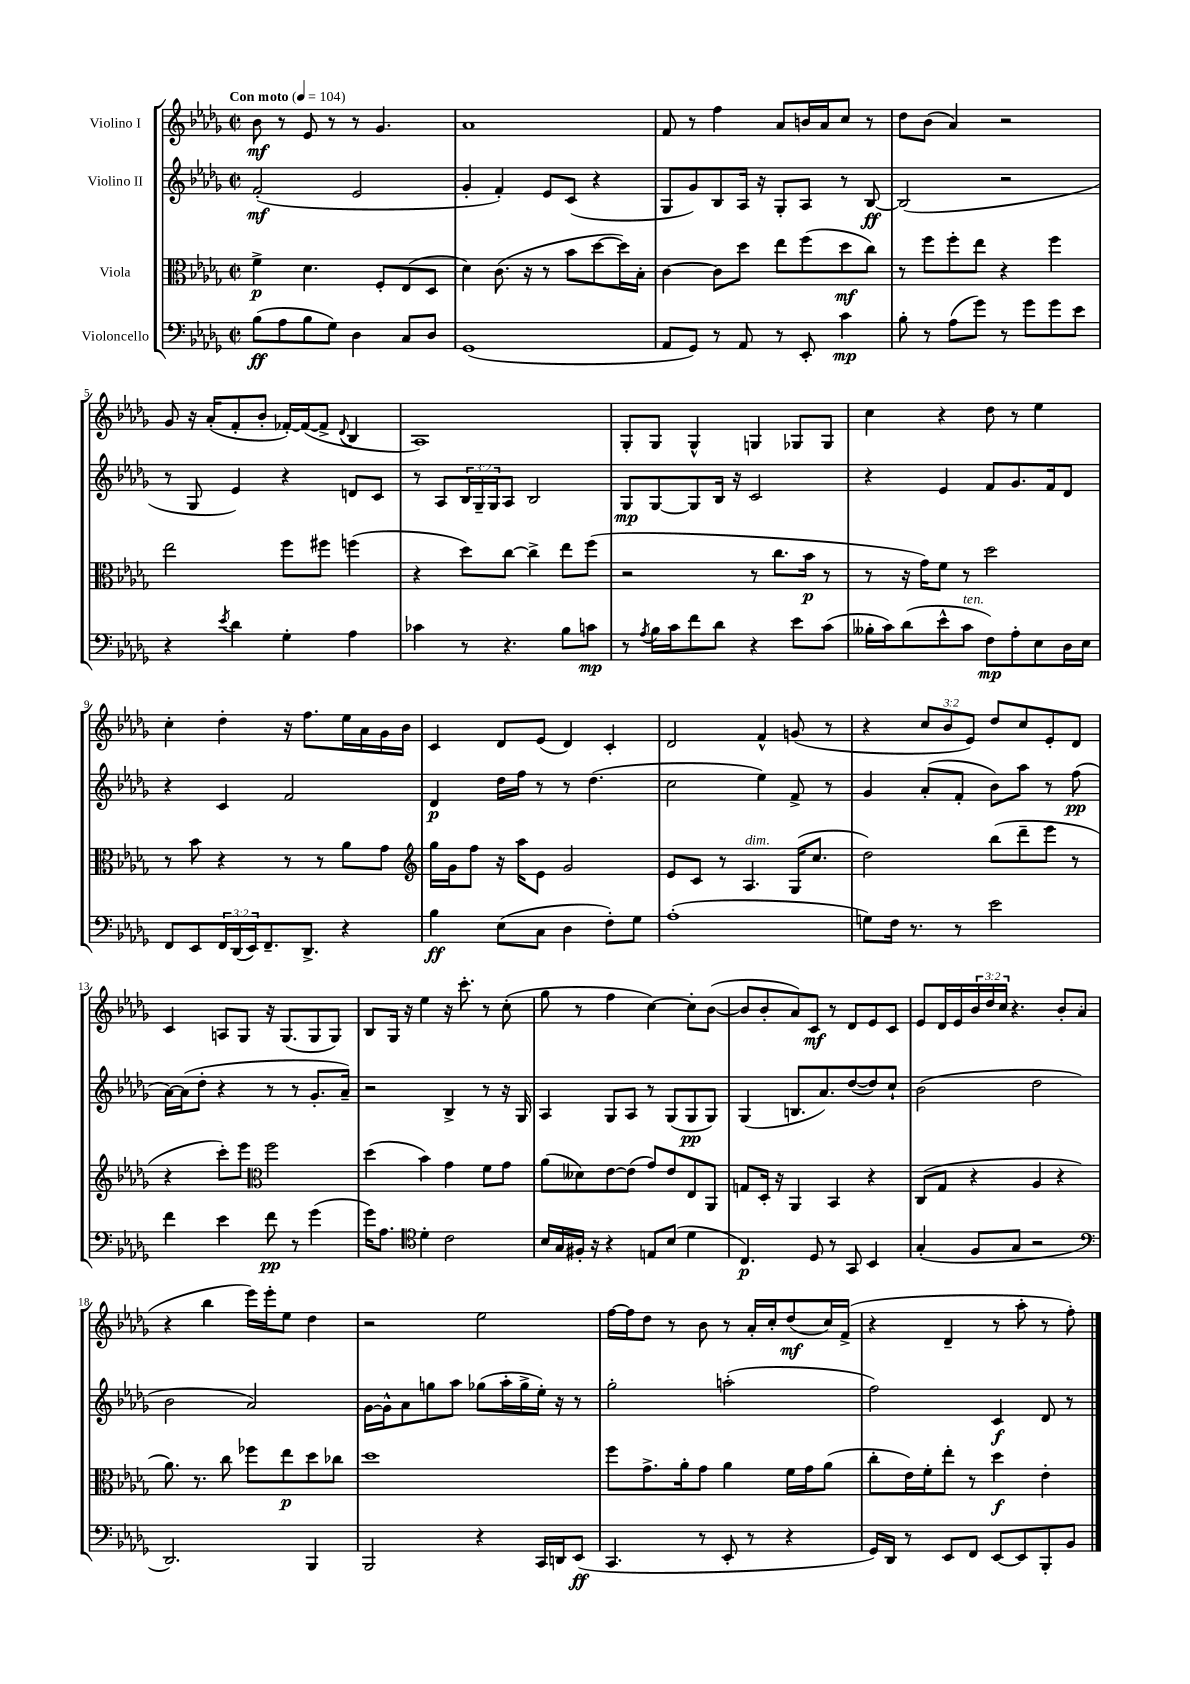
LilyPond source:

<<
\new StaffGroup <<
\new Staff = "s0" \with { instrumentName = "Violino I" } {
    \clef treble \key des \major \defaultTimeSignature \time 2/2 \override Staff.TupletNumber.text = #tuplet-number::calc-fraction-text \tempo "Con moto" 4 = 104
    bes'8\mf r8 ees'8 r8 r8 ges'4. |
    aes'1 |
    f'8 r8 f''4 aes'8 b'16 aes'16 c''8 r8 |
    des''8 bes'8( aes'4) r2 |
    ges'8 r16 aes'16-.( f'8-. bes'8-. fes'16~-.) fes'16~( fes'8-> \appoggiatura { des'8 } bes4 |
    aes1) |
    ges8-. ges8 ges4-^ g4 ges8 ges8 |
    c''4 r4 des''8 r8 ees''4 |
    c''4-. des''4-. r16 f''8. ees''16 aes'16 ges'16 bes'16 |
    c'4 des'8 ees'8( des'4) c'4-. |
    des'2 f'4-^ g'8( r8 |
    r4 \tuplet 3/2 { c''8 bes'8 ees'8) } des''8 c''8 ees'8-. des'8 |
    c'4 a8 ges8 r16 ges8.( ges8 ges8) |
    bes8 ges16 r16 ees''4 r16 c'''8.-. r8 c''8-.( |
    ges''8 r8 f''4 c''4~) c''8-. bes'8~( |
    bes'8 bes'8-. aes'8) c'8\mf r8 des'8 ees'8 c'8 |
    ees'8 des'16 ees'16 \tuplet 3/2 { bes'16 des''16 c''16 } r4. bes'8-. aes'8( |
    r4 bes''4 ees'''16) ees'''16-. ees''8 des''4 |
    r2 ees''2 |
    f''16~ f''16 des''8 r8 bes'8 r8 aes'16-. c''16-. des''8\mf( c''16) f'16->( |
    r4 des'4-- r8 aes''8-. r8 f''8-.) \bar "|." |
}
\new Staff = "s1" \with { instrumentName = "Violino II" } {
    \clef treble \key des \major \defaultTimeSignature \time 2/2 \override Staff.TupletNumber.text = #tuplet-number::calc-fraction-text
    f'2-.\mf( ees'2 |
    ges'4-. f'4-.) ees'8 c'8( r4 |
    ges8 ges'8) bes8 aes16 r16 ges8-. aes8 r8 bes8~\ff |
    bes2( r2 |
    r8 ges8 ees'4) r4 d'8 c'8 |
    r8 aes8 \tuplet 3/2 { bes16 ges16-- ges16 } aes8 bes2 |
    ges8\mp ges8~ ges8 bes16 r16 c'2 |
    r4 ees'4 f'8 ges'8. f'16 des'8 |
    r4 c'4 f'2 |
    des'4\p des''16 f''16 r8 r8 des''4.( |
    c''2 ees''4) f'8-> r8 |
    ges'4 aes'8-.( f'8-. bes'8) aes''8 r8 f''8\pp( |
    aes'16~) aes'16( des''8-. r4 r8 r8 ges'8.-. aes'16--) |
    r2 bes4-> r8 r16 ges16 |
    aes4 ges8 aes8 r8 ges8( ges8\pp ges8) |
    ges4( b8. aes'8.) des''8~( des''8) c''8-! |
    bes'2( des''2 |
    bes'2 aes'2) |
    ges'16~ ges'16-^ aes'8 g''8 aes''8 ges''8( aes''16-. ges''16-> ees''16-.) r16 r8 |
    ges''2-. a''2-.( |
    f''2) c'4\f des'8 r8 \bar "|." |
}
\new Staff = "s2" \with { instrumentName = "Viola" } {
    \clef alto \key des \major \defaultTimeSignature \time 2/2
    f'4->\p des'4. f8-. ees8( des8 |
    des'4) c'8.( r16 r8 bes'8 des''8~ des''16) bes16-. |
    c'4~ c'8 des''8 ees''8 f''8( des''8\mf c''8) |
    r8 f''8 f''8-. ees''8 r4 f''4 |
    ees''2 f''8 fis''8 f''4( |
    r4 des''8) c''8~ c''4-> ees''8 f''8( |
    r2 r8 c''8. bes'16\p r8 |
    r8 r16 ges'16) f'8 r8 des''2 |
    r8 bes'8 r4 r8 r8 aes'8 ges'8 |
    \clef treble ges''16 ges'16 f''8 r16 aes''16 ees'8 ges'2 |
    ees'8 c'8 r8 aes4.^\markup { \italic "dim." } ges16( c''8. |
    des''2) bes''8( des'''8-- ees'''8 r8 |
    r4 c'''8-.) ees'''8 \clef alto f''2 |
    des''4( bes'4) ges'4 f'8 ges'8 |
    aes'8( deses'8) ees'8~ ees'8( ges'8) ees'8 ees8 aes,8 |
    g8 des16-. r16 aes,4 bes,4 r4 |
    c8( ges8 r4 aes4 r4 |
    aes'8.) r8. c''8 fes''8 ees''8\p des''8 ces''8 |
    des''1 |
    f''8 ges'8.-> aes'16-. ges'8 aes'4 f'16 ges'16 aes'8( |
    c''8-. ees'16) f'16-. ees''8-. r8 des''4\f ees'4-. \bar "|." |
}
\new Staff = "s3" \with { instrumentName = "Violoncello" } {
    \clef bass \key des \major \defaultTimeSignature \time 2/2 \override Staff.TupletNumber.text = #tuplet-number::calc-fraction-text
    bes8\ff( aes8 bes8 ges8) des4 c8 des8 |
    ges,1( |
    aes,8 ges,8) r8 aes,8 r8 ees,8-. c'4\mp |
    bes8-. r8 aes8( ges'8) r8 ges'8 ges'8 ees'8 |
    r4 \acciaccatura { ees'8 } des'4 ges4-. aes4 |
    ces'4 r8 r4. bes8 c'8\mp |
    r8 \acciaccatura { aes8 } bes16 c'16 f'8 des'8 r4 ees'8 c'8( |
    beses16-. c'16) des'8( ees'8-^ c'8^\markup { \italic "ten." } f8\mp) aes8-. ees8 des16 ees16 |
    f,8 ees,8 \tuplet 3/2 { f,16 des,16( ees,16) } f,8.-- des,8.-> r4 |
    bes4\ff ees8( c8 des4 f8-.) ges8 |
    aes1-.( |
    g8) f16 r8. r8 ees'2 |
    f'4 ees'4 f'8\pp r8 ges'4( |
    ges'16) aes8. \clef tenor des'4-. c'2 |
    bes16 ges16 fis16-. r16 r4 e8 bes8( des'4 |
    c4.\p) des8 r8 ges,8 bes,4 |
    ges4-.( f8 ges8 r2 |
    \clef bass des,2.) bes,,4 |
    bes,,2 r4 c,16 d,16 ees,8\ff( |
    c,4. r8 ees,8-. r8 r4 |
    ges,16) des,16 r8 ees,8 f,8 ees,8~ ees,8 bes,,8-. bes,8 \bar "|." |
}
>>
>>
